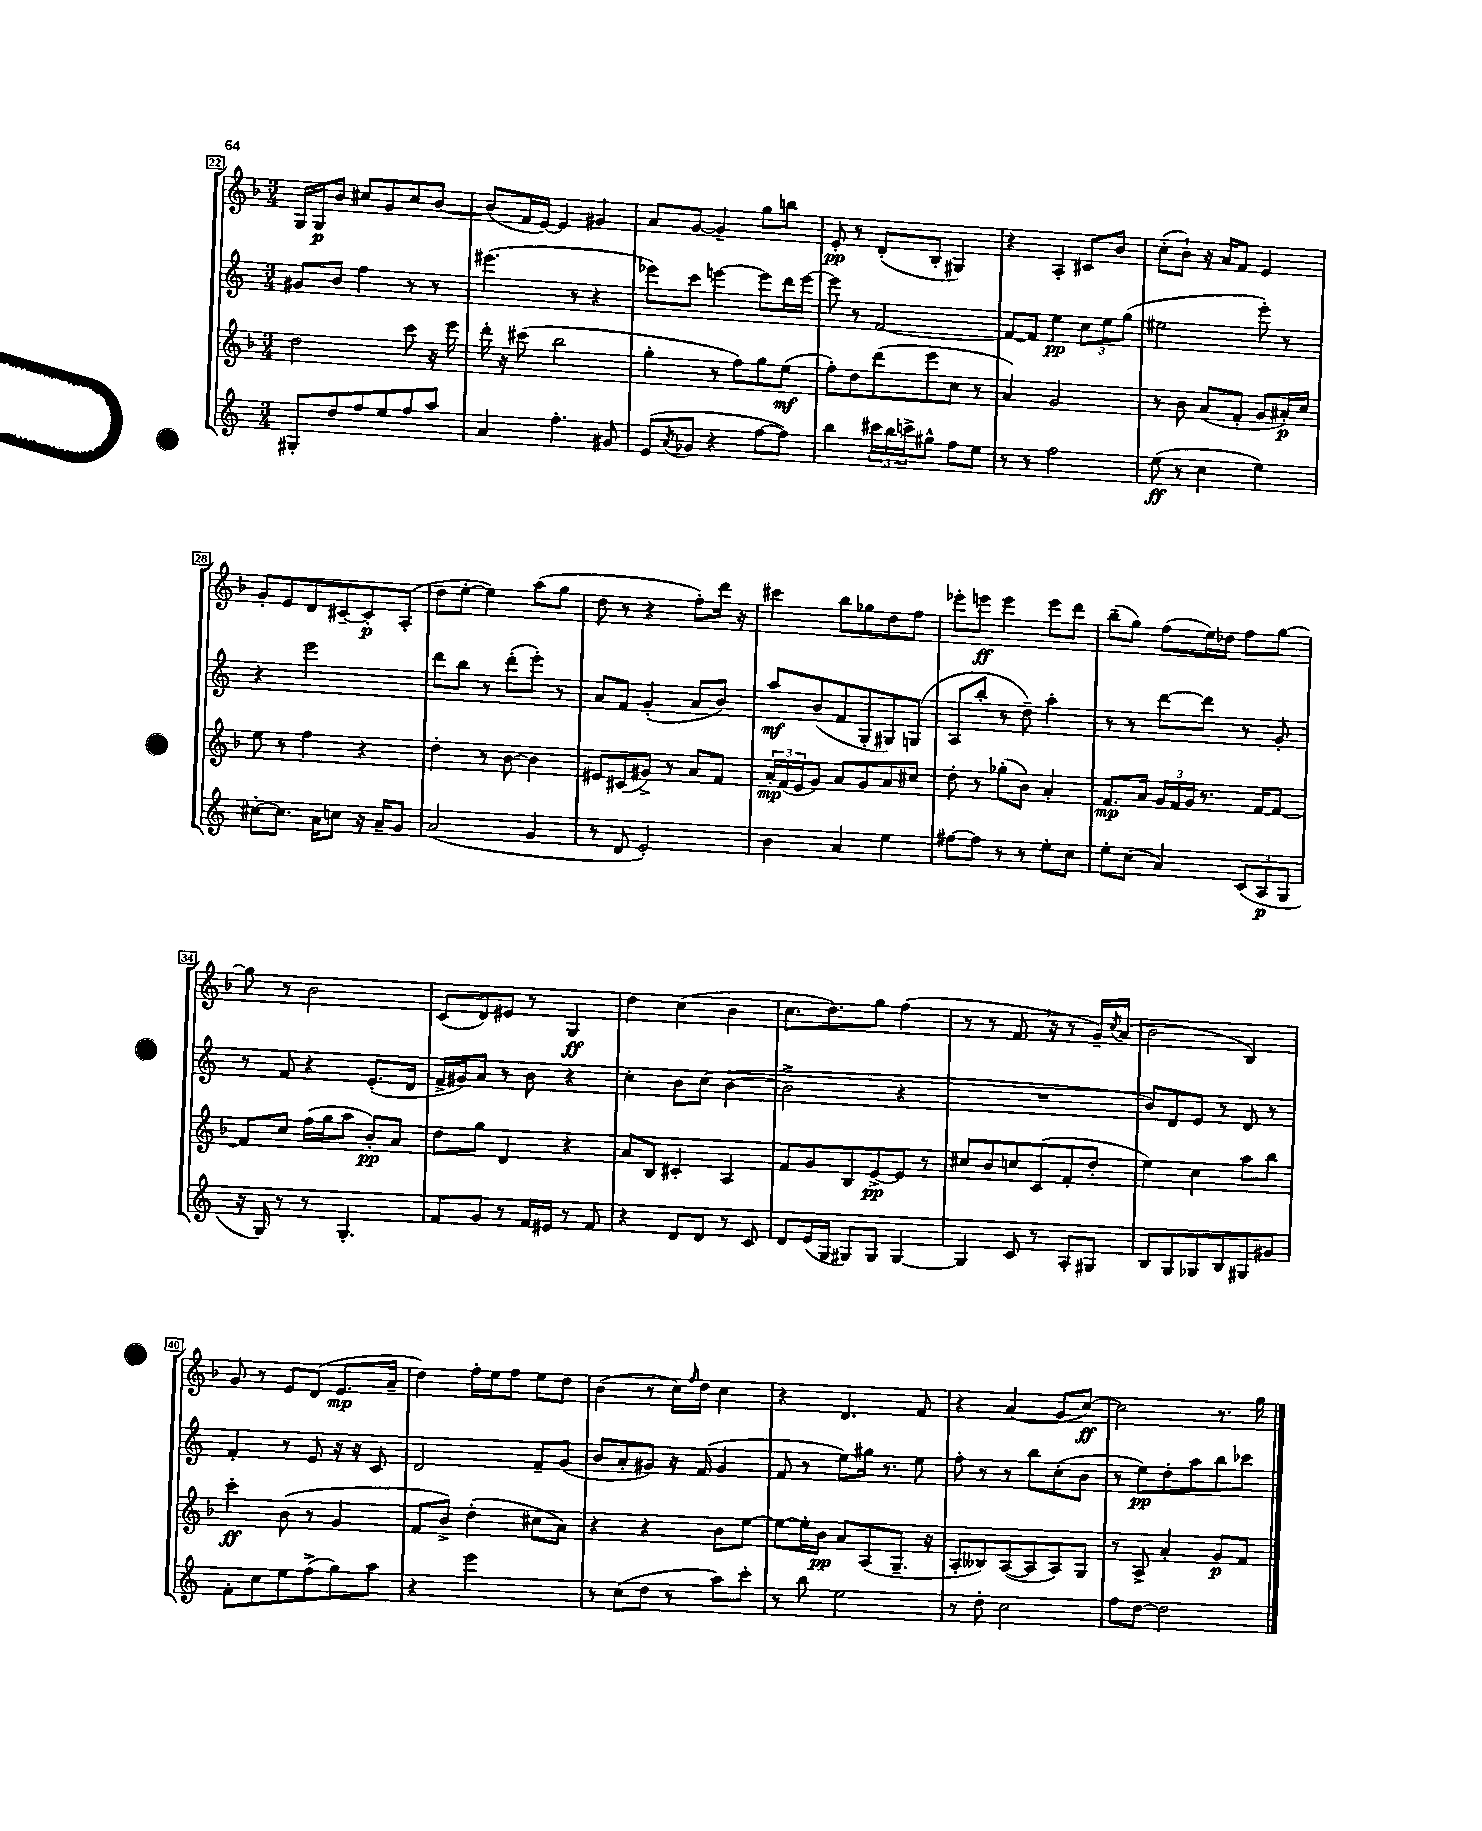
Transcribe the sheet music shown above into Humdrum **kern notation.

**kern	**kern	**kern	**kern
*staff4	*staff3	*staff2	*staff1
*clefG2	*clefG2	*clefG2	*clefG2
*k[]	*k[b-]	*k[]	*k[b-]
*M3/4	*M3/4	*M3/4	*M3/4
8G#'	2dd	8g#	16G
.	.	.	16G
8dd	.	8b	8b-
8ff	.	4ff	8cc#
8ee	.	.	8g
8ff	8ccc	8r	8cc#
8aa	16r	8r	[8b-
.	16eee	.	.
=	=	=	=
4a	16ddd'	(4.eee#	(8b-]
.	16r	.	.
.	(8ccc#	.	16f
.	.	.	[16e)
4.ff'	2bb-	.	4e]
.	.	8r	.
.	.	4r	4g#
8g#	.	.	.
=	=	=	=
(8e	4gg'	8eee-)	8a
8qa	.	.	.
8g-	.	8ccc	[8g
4r	8r	[4eee	4g~]
.	8ff)	.	.
[8ff	8gg	8eee]	8gg
8ff])	(8ee	16ddd	8bb
.	.	[16eee	.
=	=	=	=
4bb	8ff')	8eee]	8e'
.	8dd	8r	8r
24ccc#	(8ddd	[2f	(8d'
24bb	.	.	.
24ccc^	.	.	.
8gg#^^	8eee	.	8B-'
8ff	8cc	.	4G#)
8ee	8r	.	.
=	=	=	=
8r	4a)	8f_	4r
8r	.	8f]	.
2ff	2g	4ee	4A'
.	.	12cc	8c#
.	.	12ee	.
.	.	.	8b-
.	.	(12gg	.
=	=	=	=
(8ee	8r	2ee#	(8cc'
8r	8b-	.	8b-`)
4cc	(8a	.	16r
.	.	.	16a
.	8f'	.	8f
4ee)	8g	8eee')	4e
.	16a#')	8r	.
.	16cc	.	.
=	=	=	=
[8cc#'	8ee	4r	8g'
8.cc#]	8r	.	8e
.	4ff	2eee	8d
16a	.	.	.
8cc	.	.	[8c#~
16r	4r	.	8c#']
16a~	.	.	.
8g	.	.	(8A'
=	=	=	=
(2a	4dd'	8ddd	8dd
.	.	8bb	[8ee'
.	8r	8r	4ee])
.	[8b-	(8ddd'	.
4g	4b-]	8eee')	(8aa
.	.	8r	8gg
=	=	=	=
8r	8e#	8a	8dd
8d	(8c#	8f	8r
2e')	8g#^)	(4g'	4r
.	8r	.	.
.	8a	8a	8ff')
.	8f	8b)	16ddd
.	.	.	16r
=	=	=	=
4b	24a'	8aa	4ccc#
.	(24f	.	.
.	24e	.	.
.	8g)	(8b	.
4a	8a	8f	8bb-
.	8g	8G'	8gg-
4ee	8a	8G#)	8dd
.	8cc#	(8G	8ff
=	=	=	=
[8ff#	8dd'	8A	8eee-'
8ff#]	8r	8bb'	8eee
8r	(8gg-'	8r	4eee
8r	8b-)	8dd~)	.
8ee'	4a'	4aa'	8eee
8cc	.	.	8ddd
=	=	=	=
8ee'	8.f	8r	(8bb-~
(8cc	.	8r	8gg)
.	16a	.	.
4a)	24g	[8ddd	(8ff
.	24f	.	.
.	24g	.	.
.	8.r	8ddd]	16ee)
.	.	.	16dd-
(12c	.	8r	8ff
.	[16f	.	.
12A	.	.	.
.	8f_	8g'	[8gg
12G	.	.	.
=	=	=	=
16r	8f]	8r	8gg]
16G)	.	.	.
8r	8cc	8f	8r
8r	(16ff	4r	2b-
.	16gg	.	.
4.G'	8aa	.	.
.	8b-')	(8.e'	.
.	8a	.	.
.	.	16d	.
=	=	=	=
8f	8dd	16f^	(8c
.	.	16g#)	.
8g	8gg	8a	8d)
8r	4d	8r	8e#
16f	.	8b	8r
16e#	.	.	.
8r	4r	4r	4G
8f	.	.	.
=	=	=	=
4r	8a	4cc'	4dd
.	8B-	.	.
8d	4c#'	8b	(4cc
8d	.	(8cc	.
8r	4A	[4b	4b-
8c	.	.	.
=	=	=	=
8d	8f	2b^]	8.cc
(16e	8g	.	.
16G	.	.	8.dd)
8G#)	8B-	.	.
8G#	[8e^	.	8gg
[4G#	8e]	4r	(4ff
.	8r	.	.
=	=	=	=
4G#]	8cc#	2.r	8r
.	8b-	.	8r
8c	8cc	.	8.f
8r	(8c	.	.
.	.	.	16r
8A'	8f'	.	8r
8G#	8dd'	.	16g~)
.	.	.	8qcc
.	.	.	(16a
=	=	=	=
8B	4ee)	8b)	2b-
8G	.	8d	.
8G-	4cc	8e	.
8B	.	8r	.
8G#	8aa	8d	4B-)
8g#	8bb-	8r	.
=	=	=	=
8f'	4ccc'	4f'	8g
8cc	.	.	8r
8ee	(8b-	8r	8e
(8ff^	8r	8e	(8d
8gg)	4g	16r	8.e
.	.	16r	.
8aa	.	8c	.
.	.	.	16a~
=	=	=	=
4r	8f	2d	4dd)
.	8b-^)	.	.
2eee	(4dd'	.	16ff'
.	.	.	16ee
.	.	.	8ff
.	8cc#	8f~	8ee
.	8a)	(8g	8dd
=	=	=	=
8r	4r	8b	(4b-
(8cc	.	8a'	.
8dd	4r	8g#)	8r
8r	.	16r	16cc)
.	.	.	16qqff
.	.	(16f	16dd
8aa)	8b-	4g#	4cc
8ccc'	[8ee	.	.
=	=	=	=
8r	8ee_	8f	4r
8bb	16ee']	8r	.
.	16b-	.	.
2ee	8a	8ee)	4.d
.	(8A	16gg#	.
.	.	8.r	.
.	8.G~	.	.
.	.	8ee	8f
.	16r	.	.
=	=	=	=
8r	8A'	8ff'	4r
8dd'	8B--)	8r	.
2cc	([8A	8r	(4a
.	8A]	8bb	.
.	8A)	(8cc'	8g
.	8G	8b	[8cc)
=	=	=	=
8ff	8r	8r	2cc]
[8dd	8A^	8ee)	.
2dd]	4a'	8dd'	.
.	.	8aa	.
.	8g	8bb	8.r
.	8f	8ccc-	.
.	.	.	16gg
==	==	==	==
*-	*-	*-	*-
